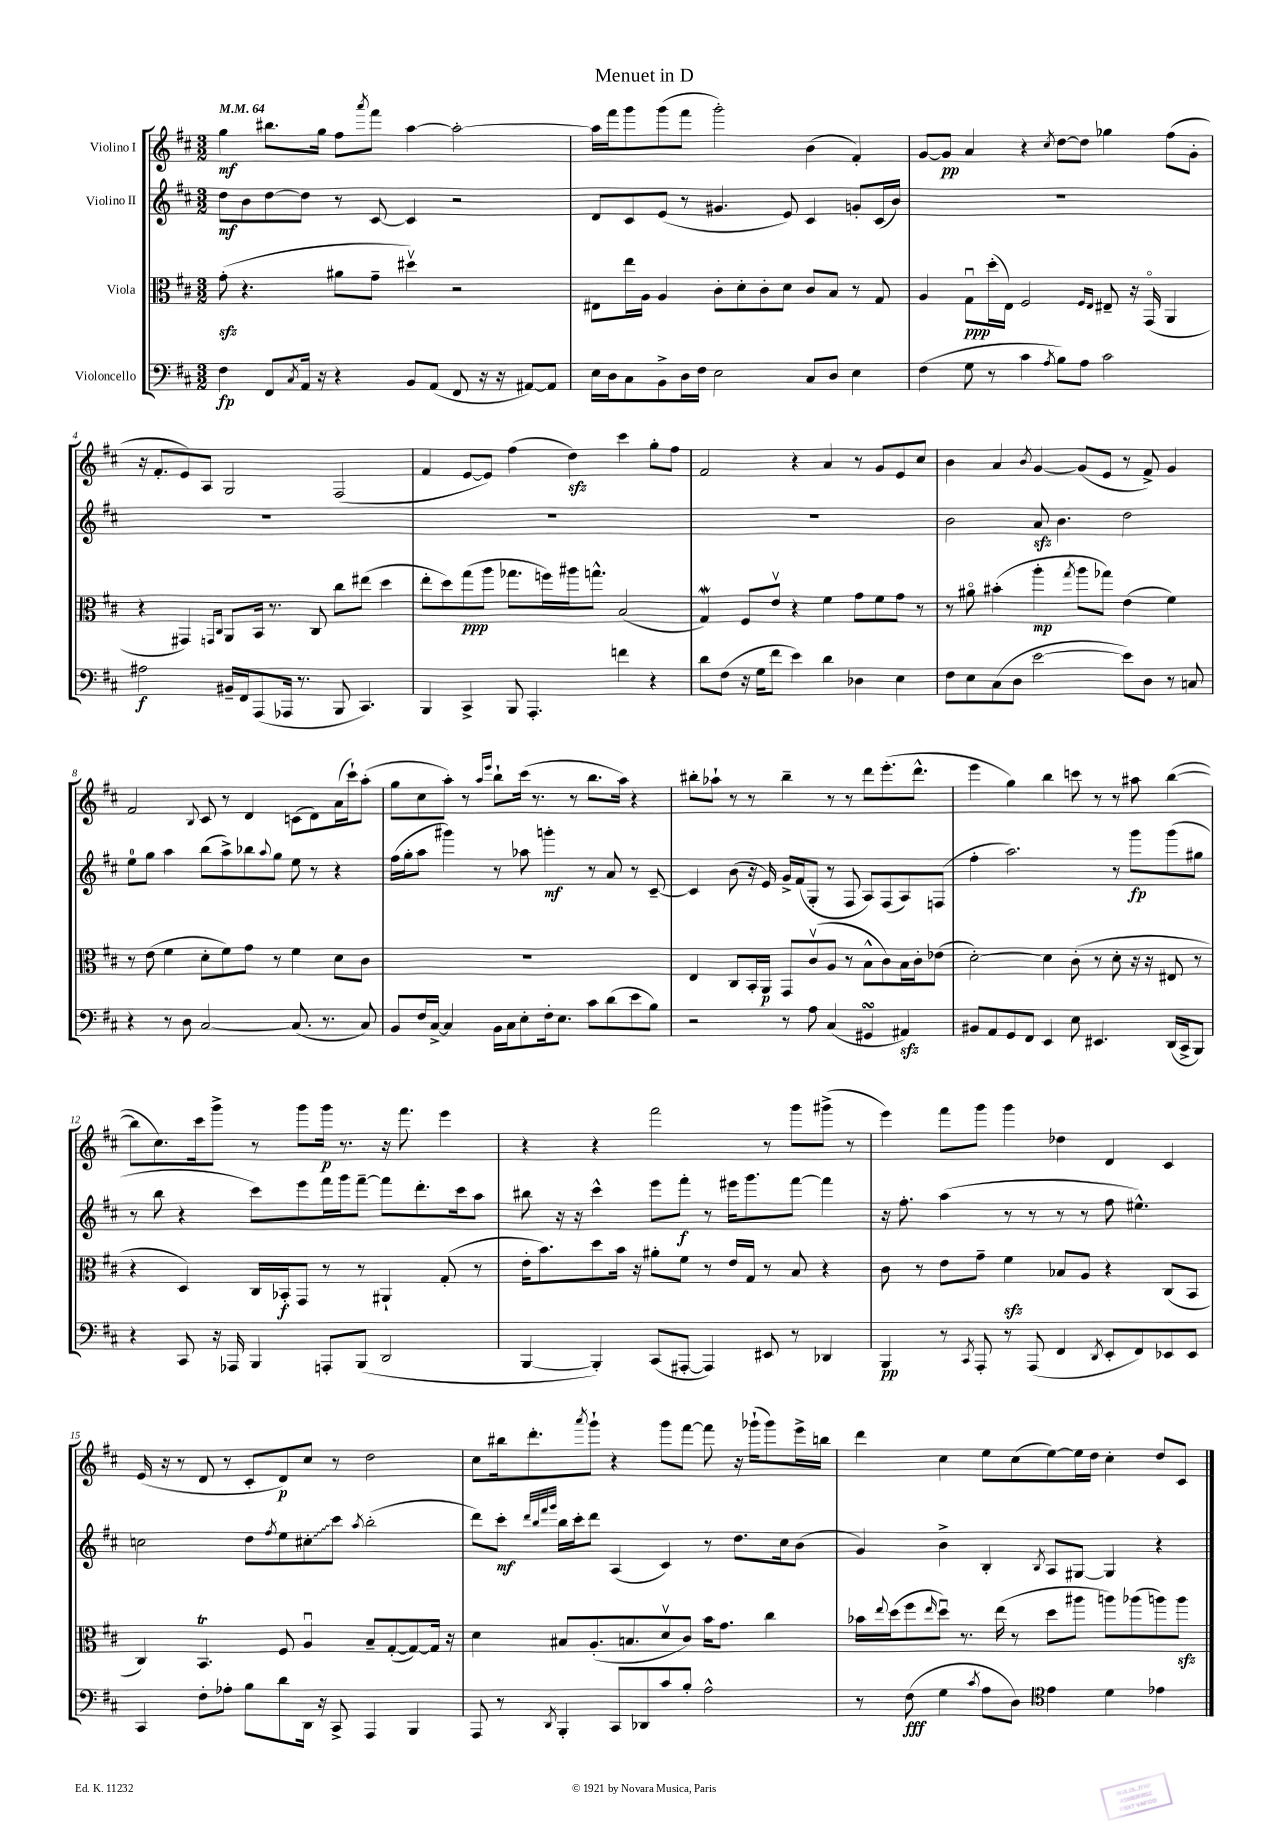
\header { title = "Menuet in D" }
<<
\new StaffGroup <<
\new Staff = "s0" \with { instrumentName = "Violino I" } {
    \clef treble \key d \major \numericTimeSignature \time 3/2 \tempo 4 = 64
    g''4\mf bis''8. g''16 fis''8 \acciaccatura { a'''8 } fis'''8 a''4~ a''2~-. |
    a''16 fis'''16 g'''8 g'''8( fis'''8 g'''2-.) b'4( fis'4-.) |
    g'8~ g'8\pp a'4 r4 \acciaccatura { cis''8 } d''8~ d''8 ges''4 fis''8( g'8-. |
    r16 fis'8.-. e'8) a8 g2 fis2( |
    fis'4 e'8~ e'8) fis''4( d''4\sfz) cis'''4 g''8-. fis''8 |
    fis'2 r4 a'4 r8 g'8 e'8 cis''8 |
    b'4 a'4 \acciaccatura { b'8 } g'4~ g'8( e'8 r8 fis'8->) g'4 |
    fis'2 \appoggiatura { b8 } cis'8 r8 d'4 c'8( d'8) a'16( cis'''16-!) a''8-.( |
    g''8 cis''8 a''8-.) r8 \grace { a''16 e'''16 } b''8-! cis'''16( r8. r8 b''8. a''16) r4 |
    bis''8-. aes''8-! r8 r8 bis''4-- r8 r8 d'''8 e'''8.-.( d'''8.-^ |
    e'''4 g''4) b''4 c'''8 r8 r8 ais''8 b''4~( |
    b''8 cis''8.) cis'''16 g'''8-> r8 g'''8 g'''16\p r8. r16 fis'''8. e'''4 |
    r4 r4 fis'''2 r8 g'''8 gis'''8->( r8 |
    e'''4) fis'''8 g'''8 g'''4 des''4 d'4 cis'4 |
    e'16( r16 r8 d'8 r8 cis'8-. d'8\p) cis''8 r8 d''2 |
    cis''8 bis''16 d'''8.-. \acciaccatura { a'''8 } g'''8-! r4 g'''8 fis'''8~ fis'''8 r16 ges'''16-!( ges'''8) e'''16-> b''16 |
    d'''4 cis''4 e''8 cis''8( e''8~) e''16 d''16 cis''4-. d''8 cis'8 \bar "|." |
}
\new Staff = "s1" \with { instrumentName = "Violino II" } {
    \clef treble \key d \major \numericTimeSignature \time 3/2
    d''8\mf b'8 d''8~ d''8 r8 cis'8~ cis'4 r2 |
    d'8 cis'8 e'8( r8 gis'4. e'8) cis'4 g'8-. cis'16( b'16) |
    R1. |
    R1. |
    R1. |
    R1. |
    b'2 a'8\sfz b'4. d''2 |
    e''8-0 g''8 a''4 b''8( a''8->) bes''8 \appoggiatura { a''8 } g''8 e''8 r8 r4 |
    fis''16( g''16-. a''8 gis'''4) r8 aes''8 g'''4-.\mf r8 a'8 r8 cis'8~-- |
    cis'4 b'8( r16 e'16) g'16-> fis'16( g8-. r8 fis8 a8) fis8( a8) f8( |
    fis''4-. a''2.) r8 g'''8\fp g'''8( gis''8 |
    r8 b''8 r4 cis'''8) e'''8 fis'''16 g'''16 fis'''8~-- fis'''8 d'''8.-. cis'''16 a''8 |
    bis''8 r16 r16 cis'''4-^ e'''8 fis'''8-.\f r8 eis'''16 g'''8. fis'''8~ fis'''4 |
    r16 fis''8.-. a''4( r8 r8 r8 r8 fis''8 eis''4.-^) |
    c''2 d''8 \acciaccatura { fis''8 } e''8 \once \override Glissando.style = #'zigzag cis''8-.\glissando cis'''8 \acciaccatura { a''8 } b''2-.( |
    d'''8) cis'''8-.\mf \grace { d'''32 b''32 fis'''32 g'''32 } b''16 cis'''16-. d'''8 a4( cis'4) r8 d''8. cis''16 b'8( |
    g'4) b'4-> b4-. \acciaccatura { b8 } a8 gis8~ gis4 r4 \bar "|." |
}
\new Staff = "s2" \with { instrumentName = "Viola" } {
    \clef alto \key d \major \numericTimeSignature \time 3/2
    g'8-.\sfz( r4. ais'8 g'8-- dis''4\upbow) r2 |
    eis8 e''16 a16 a4 cis'8-. d'8-. cis'8-. d'8 cis'8 b8 r8 g8 |
    a4 g8\downbow\ppp d''16-.( e16) fis2 \grace { fis16 e16 } eis8-- r16 g,16\flageolet( a,4 |
    r4 gis,4) \grace { g,16 cis16 } a,8 b,16 r8. cis8 cis''8 eis''8( d''4 |
    e''8-. d''8) g''8\ppp( a''8 ges''8. f''16) ais''16 g''8.-^ b2( |
    g4\mordent) fis8 e'8\upbow r4 fis'4 g'8 fis'8 g'8 r8 |
    r8 ais'8\flageolet bis'4-.( a''4-.\mp \acciaccatura { g''8 } a''8 ges''8) e'4( fis'4) |
    r8 e'8( fis'4 d'8-. fis'8) g'8 r8 fis'4 d'8 cis'8 |
    R1. |
    e4 cis8 b,16-. a,16\p g,8 cis'8\upbow( a8 r8 b8-^ cis'8) b16 cis'16-. ees'8( |
    d'2~-.) d'4 cis'8-.( r8 d'8-. r16 r16 eis8 r8 |
    r4 d4) cis16 bes,16-.\f g,8 r8 r8 ais,4-! g8-.( r8 |
    e'16-. b'8.) d''8 b'16 r16 ais'8-. fis'8 r8 e'16 g16 r8 b8 r4 |
    cis'8 r8 e'8 g'8-- fis'4\sfz bes8 a8 r4 cis8( b,8 |
    cis4) b,4.\trill fis8 a4\downbow b8-- g8~-.( g8~) g16 r16 |
    d'4 bis8 a8.-.( b8. d'8\upbow cis'8) b'16 g'8. cis''4 |
    bes'16 \appoggiatura { e''8 } d''16( fis''8 \grace { e''16 } d''8\downbow) r8. e''16( r8 d''8 ais''8 a''8) aes''8( a''8) a''8\sfz \bar "|." |
}
\new Staff = "s3" \with { instrumentName = "Violoncello" } {
    \clef bass \key d \major \numericTimeSignature \time 3/2
    fis4\fp fis,8 \acciaccatura { cis8 } a,16 r16 r4 b,8 a,8( fis,8 r16 r16 ais,8~) ais,8 |
    e16 d16 cis8 b,8-> d16 fis16 e2 cis8 d8 e4 |
    fis4( g8 r8 cis'4 \acciaccatura { a8 } b8) a8 cis'2 |
    ais2\f bis,16-- fis,16 a,,8( aes,,16 r8. b,,8 cis,4.) |
    b,,4 cis,4-> b,,8 a,,4.-. f'4 r4 |
    d'8 fis8( r16 g16 fis'8 e'4) d'4 des4 e4 |
    fis8 e8 cis8( d8 e'2~ e'8) d8 r8 c8 |
    r4 r8 d8 cis2~ cis8.( r8. cis8) |
    b,8 fis16 cis16~-> cis4 b,16 cis16 e8-. fis16-. e8. cis'8 d'8( e'8 b8) |
    r2 r8 a8 cis4( gis,4\turn ais,4\sfz) |
    bis,8 a,8 g,8 fis,8 e,4 e8 eis,4. d,16( cis,16-> b,,8) |
    r4 cis,8 r16 aes,,16 b,,4 a,,8-. b,,8( d,2 |
    b,,4~ b,,4-.) cis,8( ais,,8~-. ais,,4) eis,8 r8 des,4 |
    b,,4\pp r8 \acciaccatura { cis,8 } a,,8-. r8 a,,8( fis,4 \acciaccatura { d,8 } e,8-. fis,8) ees,8 ees,8 |
    cis,4 fis8-. aes8-. b8 d'8 d,16 r16 cis,8-> a,,4 b,,4 |
    a,,8 r8 \acciaccatura { d,8 } b,,4-. cis,8 des,8 cis'8 b8-. a2-^ |
    r8 fis8\fff( g4 \acciaccatura { cis'8 } a8 d8) \clef tenor e'4 d'4 ees'4 \bar "|." |
}
>>
>>
